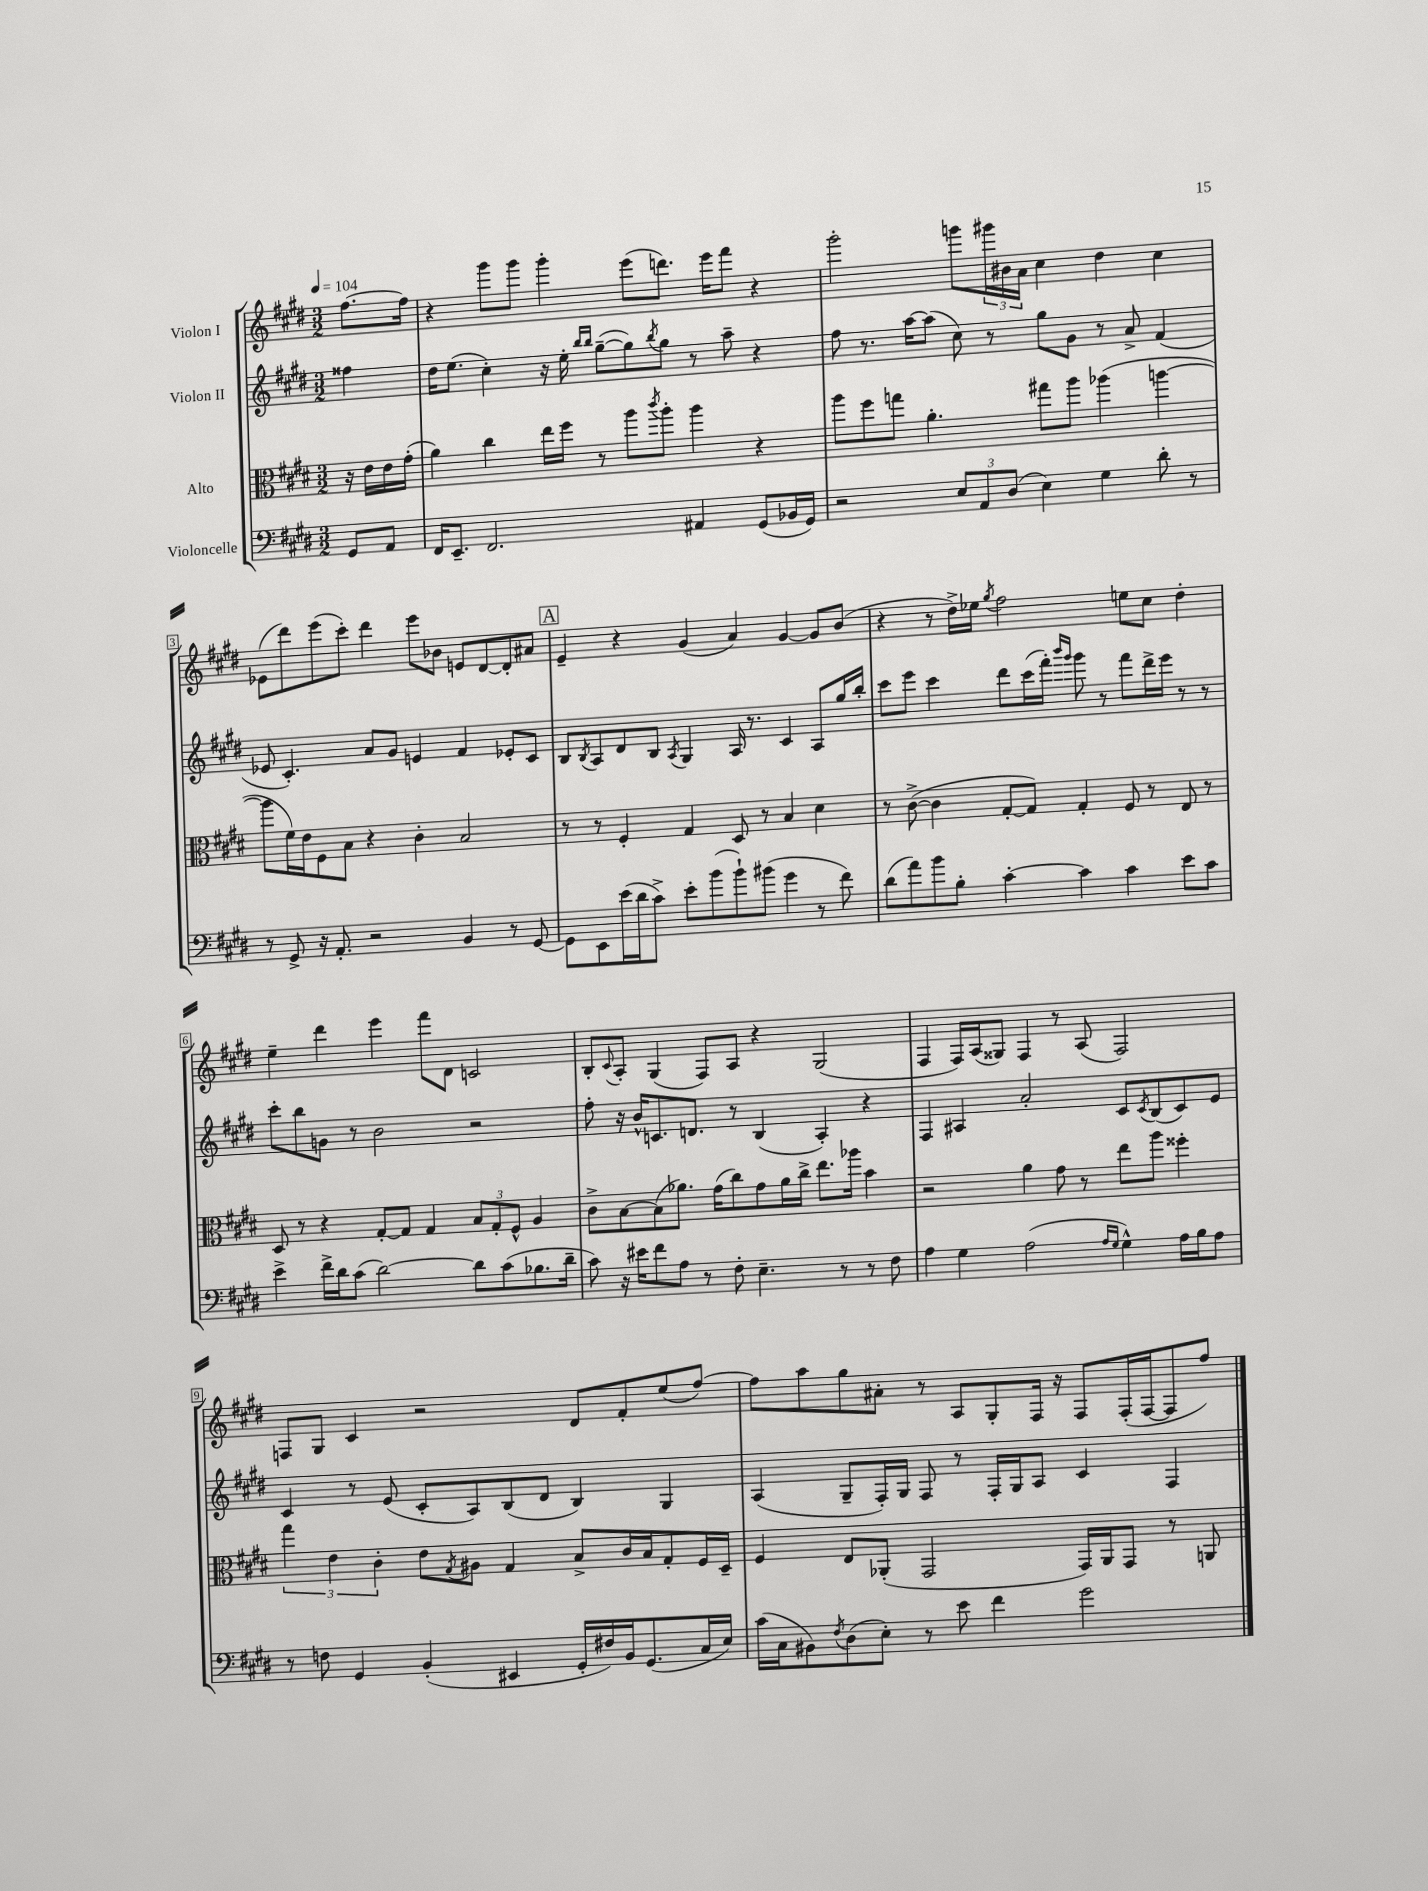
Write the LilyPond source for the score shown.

<<
\new StaffGroup <<
\new Staff = "s0" \with { instrumentName = "Violon I" } {
    \clef treble \key e \major \numericTimeSignature \time 3/2 \partial 4 \tempo 4 = 104
    fis''8.~ fis''16 |
    r4 gis'''8 gis'''8 gis'''4-. e'''8( d'''8.) e'''16 fis'''8 r4 |
    gis'''2-. g'''8 \tuplet 3/2 { gis'''16 bis'16 a'16 } cis''4 dis''4 cis''4 |
    ees'8( dis'''8) e'''8( cis'''8-.) dis'''4 e'''8 bes'8 e'8 dis'8~ dis'8-. ais'8 |
    \mark \markup { \box "A" } e'4-- r4 gis'4( a'4) gis'4~ gis'8 b'8( |
    r4 r8 dis''16->) ees''16 \acciaccatura { gis''8 } fis''2 e''8 cis''8 dis''4-. |
    e''4-- dis'''4 e'''4 fis'''8 dis'8 c'2 |
    b8-. \appoggiatura { cis'8 } a8-. gis4( fis8) a8 r4 gis2( |
    fis4 fis16) a16( gisis8) fis4 r8 a8( fis2) |
    f8 gis8 cis'4 r2 dis'8 fis'8-. e''8( fis''8~) |
    fis''8 a''8 gis''8 ais'8-. r8 a8 gis8-. fis16 r16 fis8 fis16-.( fis16~ fis8 fis''8) \bar "|." |
}
\new Staff = "s1" \with { instrumentName = "Violon II" } {
    \clef treble \key e \major \numericTimeSignature \time 3/2 \partial 4
    fisis''4 |
    dis''16 e''8.( cis''4-.) r16 e''16-. \grace { b''16 b''16 } gis''8~--( gis''8) \acciaccatura { b''8 } gis''8 r8 a''8-- r4 |
    fis''8 r8. a''16~ a''8( cis''8) r8 gis''8 gis'8 r8 a'8-> fis'4( |
    ees'8 cis'4.-.) a'8 gis'8 e'4 fis'4 ees'8-. cis'8 |
    \mark \markup { \box "A" } b8 \acciaccatura { b8 } a8 dis'8 b8 \acciaccatura { a8 } gis4 a16 r8. cis'4 a8 gis''16 b''16-. |
    cis'''8 e'''8 cis'''4 dis'''8 cis'''16( fis'''16-.) \grace { b'''16 gis'''16 } gis'''8 r8 fis'''8 dis'''16-> e'''16 r8 r8 |
    cis'''8-. b''8 g'8 r8 b'2 r2 |
    fis''8-. r16 b'16-^ c'8. d'8. r8 b4( a4-.) r4 |
    fis4 ais4 a'2-. cis'8 \acciaccatura { cis'8 } b8( cis'8) e'8 |
    cis'4 r8 e'8( cis'8-. a8) b8( dis'8 b4) gis4 |
    a4( gis8-- fis16-.) gis16 fis8 r8 fis16-. gis16 a8 cis'4 fis4 \bar "|." |
}
\new Staff = "s2" \with { instrumentName = "Alto" } {
    \clef alto \key e \major \numericTimeSignature \time 3/2 \partial 4
    r16 e'16 e'16 gis'16-.( |
    a'4) cis''4 e''16 fis''16 r8 a''8 \acciaccatura { cis'''8 } a''8-. a''4 r4 |
    a''8 fis''8 g''8 a'4.-. gis''8 a''8 aes''4( a''4~ |
    a''8 fis'16) e'16 fis8 b8 r4 cis'4-. b2 |
    \mark \markup { \box "A" } r8 r8 fis4-. gis4 dis8 r8 b4 dis'4 |
    r8 cis'8~->( cis'4 gis8~-. gis8) gis4-. fis8 r8 e8 r8 |
    dis8 r8 r4 gis8~-. gis8 gis4 \tuplet 3/2 { b8 gis8-. fis8-^ } a4 |
    cis'8-> b8~ b8( aes'8.) gis'16( cis''8) gis'8 aes'16 cis''16-> e''8. aes''16 b'4 |
    r2 a'4 gis'8 r8 e''8 a''8 fisis''4-. |
    \tuplet 3/2 { gis''4 e'4 cis'4-. } e'8 \acciaccatura { gis8 } ais8 gis4 b8-> cis'16 b16 gis8-. fis16 dis16-- |
    fis4 e8 aes,8-.( gis,2 gis,16) aes,16 gis,8 r8 a,8 \bar "|." |
}
\new Staff = "s3" \with { instrumentName = "Violoncelle" } {
    \clef bass \key e \major \numericTimeSignature \time 3/2 \partial 4
    gis,8 a,8 |
    fis,16 e,8.-- fis,2. ais,4 gis,8( bes,16 gis,16) |
    r2 \tuplet 3/2 { e8 a,8 dis8( } e4) gis4 dis'8-. r8 |
    r8 gis,8-> r16 a,8.-. r2 b,4 r8 gis,8~ |
    \mark \markup { \box "A" } gis,8 e,8 e'16( dis'16 cis'8->) e'8-. b'8( b'8-!) bis'8( gis'4 r8 fis'8) |
    dis'8( a'8) b'8 b8-. cis'4~-. cis'4 cis'4 e'8 cis'8 |
    e'4-> fis'16-> dis'16 cis'8( dis'2~) dis'8 cis'8( bes8. dis'16-- |
    cis'8) r16 eis'16 fis'8 a8 r8 fis8-. e4.-- r8 r8 fis8 |
    a4 gis4 a2( \grace { a16 gis16 } gis4-^) a16 b16 a8 |
    r8 f8 gis,4 b,4-.( eis,4 gis,16-. fis16) b,16 gis,8.( cis16 e16) |
    cis'16( cis16 bis,8) \acciaccatura { fis8 } dis8( e8-.) r8 e'8 fis'4 gis'2 \bar "|." |
}
>>
>>
\layout { \context { \Score \override BarNumber.stencil = #(make-stencil-boxer 0.1 0.3 ly:text-interface::print) } }
